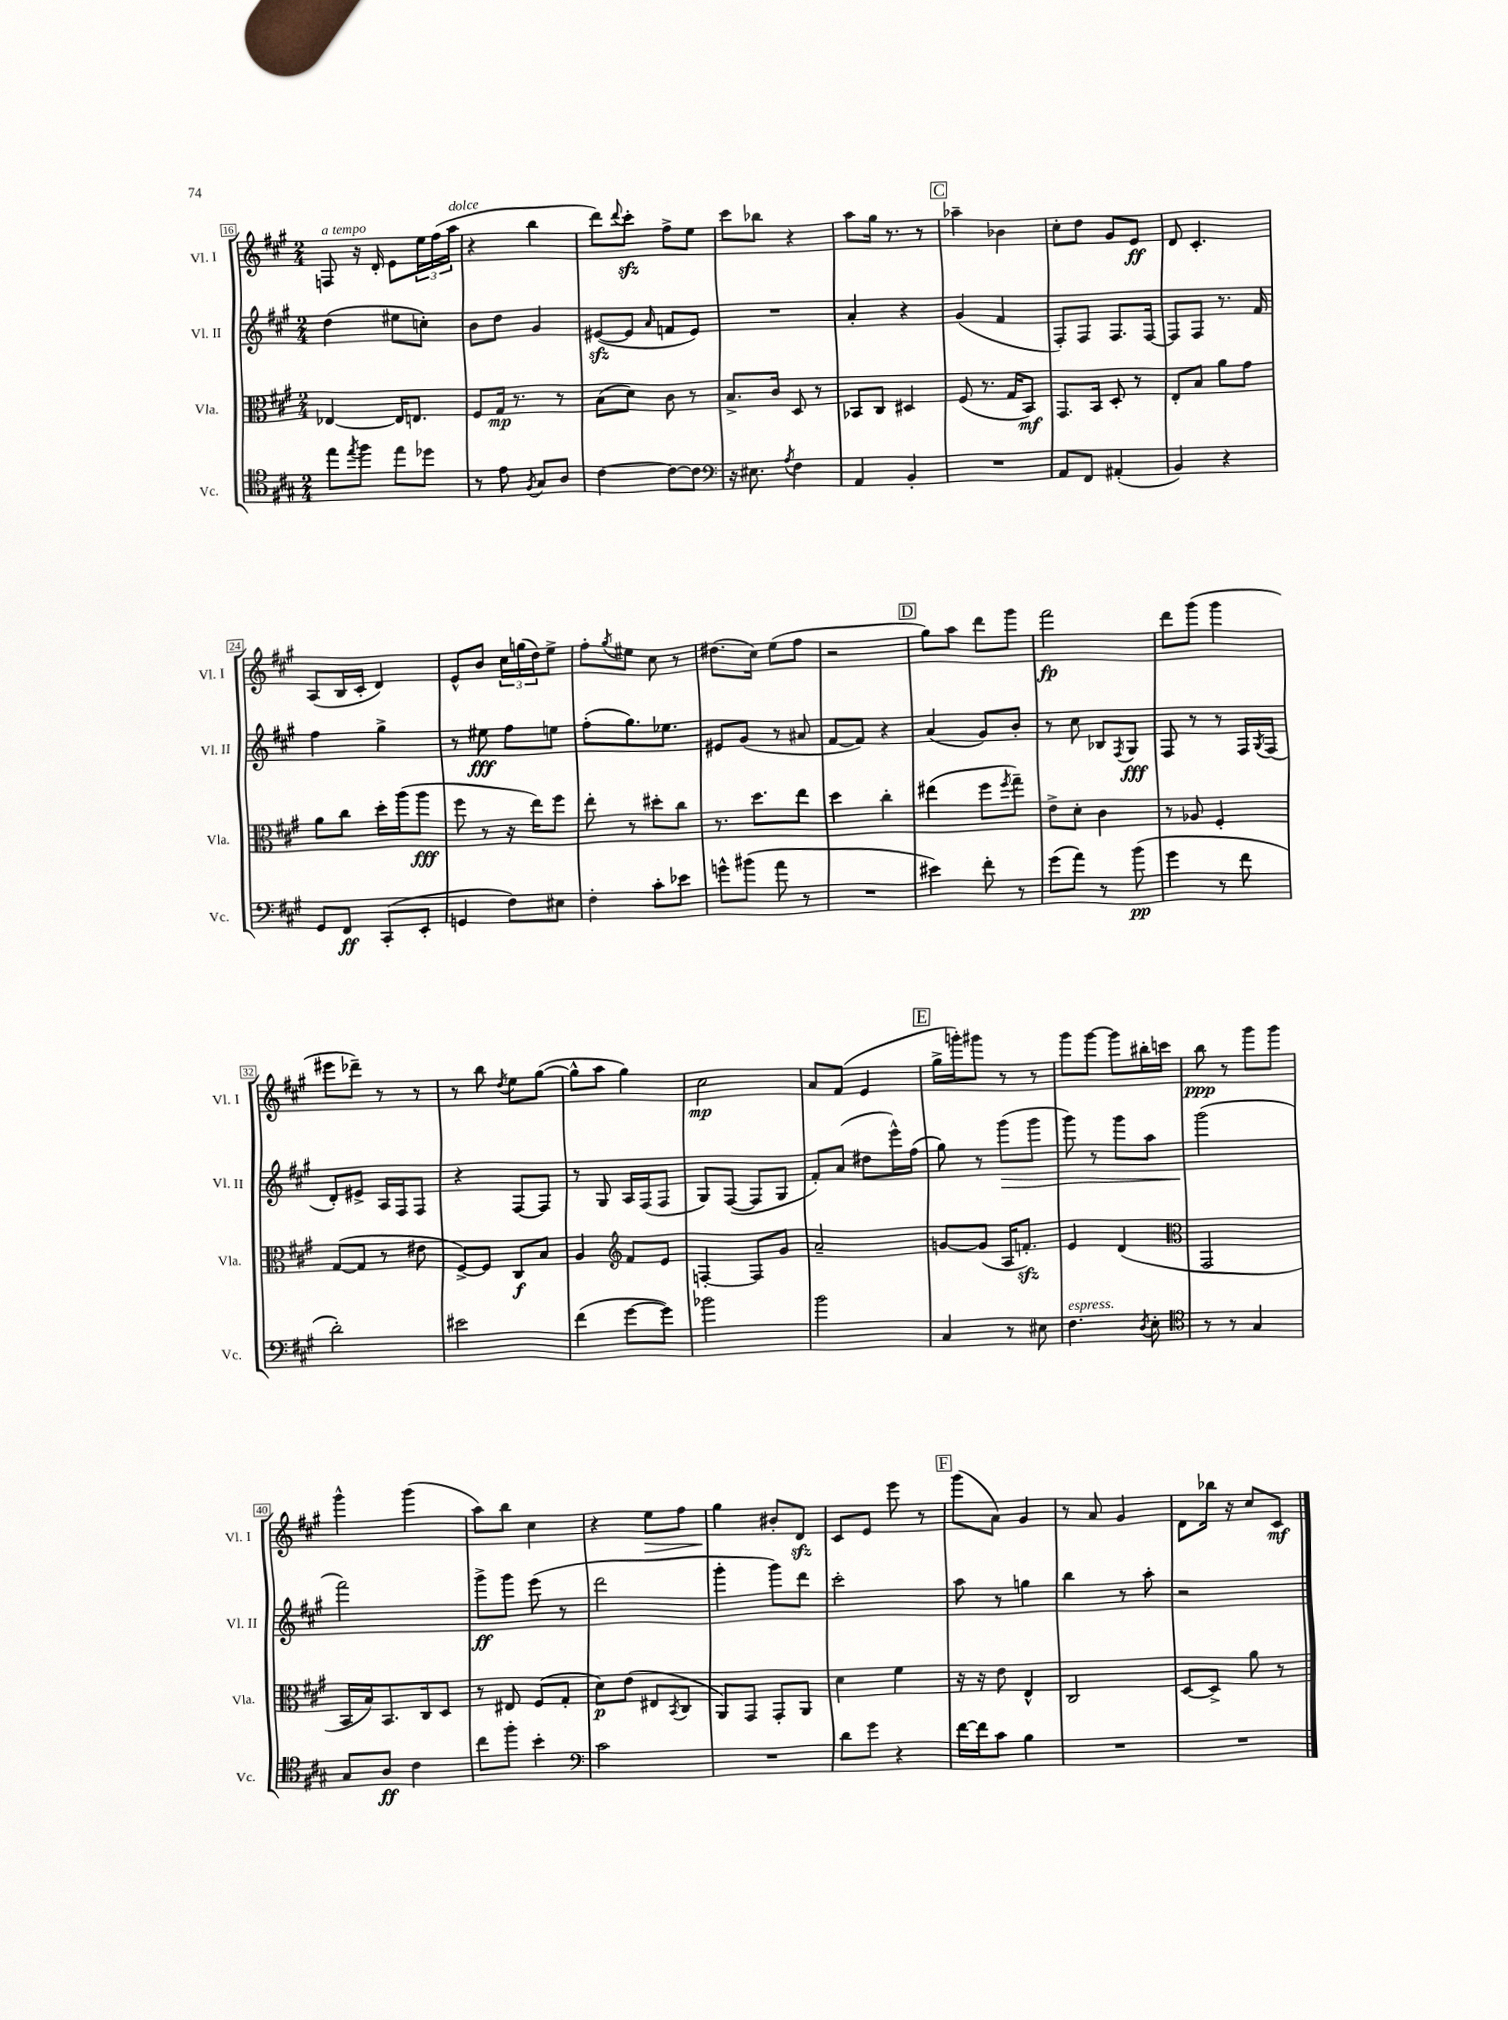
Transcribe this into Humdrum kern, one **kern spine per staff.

**kern	**kern	**kern	**kern
*staff4	*staff3	*staff2	*staff1
*clefC4	*clefC3	*clefG2	*clefG2
*k[f#c#g#]	*k[f#c#g#]	*k[f#c#g#]	*k[f#c#g#]
*M2/4	*M2/4	*M2/4	*M2/4
8ee	[4E-	(4dd	8F
8qee	.	.	.
8ff#	.	.	16r
.	.	.	16d'
8ee	16E-]	8ee#	8e
.	8.E	.	.
8dd-	.	8cc')	24ee
.	.	.	(24ff#
.	.	.	24aa
=	=	=	=
8r	8F#	8b	4r
8e	16G#	8dd	.
.	8.r	.	.
8qF#	.	.	.
8G#	.	4g#	4bb
8A	8r	.	.
=	=	=	=
[4c#	(8B	([8e#	8ddd)
.	.	.	8qqddd
.	8d)	8e#]	8ccc#'
.	.	16qqa	.
8c#_	8c#	8f	8ff#^
8c#]	8r	8e#)	8ee
=	=	=	=
*clefF4	*	*	*
16r	8.B^	2r	8ccc#
8.E#	.	.	.
.	.	.	8bb-
.	16c#	.	.
8qA	.	.	.
4F#	8D	.	4r
.	8r	.	.
=	=	=	=
4AA	8BB-	4a'	8aa
.	8C#	.	16gg#
.	.	.	8.r
4BB'	4D#	4r	.
.	.	.	8r
=	=	=	=
2r	(8F#	(4g#	4aa-~
.	8.r	.	.
.	.	4f#	4b-
.	16G#	.	.
.	8BB)	.	.
=	=	=	=
8AA	8.GG#	8F#')	8cc#'
8FF#	.	8F#	8dd
.	16BB	.	.
(4AA#'	8D'	8.F#	8g#
.	8r	.	8e
.	.	[16F#	.
=	=	=	=
4BB)	8E'	8F#]	8d
.	8B	8F#	4.c#'
4r	8a	8.r	.
.	8g#	.	.
.	.	16f#	.
=	=	=	=
8GG#	8a	4ff#	(8A
8FF#	8cc#	.	16B
.	.	.	16c#'
(8CC#'	16dd'	4gg#^	4d)
.	(16aa	.	.
8EE'	8aa	.	.
=	=	=	=
4GG	8ff#	8r	8e^^
.	8r	8ee#	8b
8F#)	16r	8ff#	24cc#
.	.	.	(24gg
.	16ee)	.	.
.	.	.	24dd)
8E#	8ff#	8ee	8ee^
=	=	=	=
4F#'	8ee'	(8ff#'	8ff#'
.	.	.	8qgg#
.	8r	8.gg#)	8ee#
8c#'	8dd#'	.	8cc#
.	.	8.ee-	.
8e-	8cc#	.	8r
=	=	=	=
8g^^	8.r	8e#	(8.dd#
(8b#	.	(8g#	.
.	8.dd	.	16cc#)
8a	.	8r	(8ee
8r	8ee	8a#	8ff#
=	=	=	=
2r	4dd	[8f#	2r
.	.	8f#])	.
.	4cc#'	4r	.
=	=	=	=
4e#)	(4ee#	(4a	8gg#)
.	.	.	8aa
8f#'	8ff#	8g#)	8ddd
.	8qff#	.	.
8r	8gg#~)	8b'	8ggg#
=	=	=	=
(8g#	8e^	8r	2fff#
8a)	8d'	8cc#	.
8r	4c#	8B-	.
.	.	8qF#	.
(8b	.	8G#	.
=	=	=	=
4g#	8r	8F#	8ddd
.	8A-	8r	(8ggg#
8r	4F#'	8r	4ggg#
8f#	.	16F#	.
.	.	8qG#	.
.	.	(16F#	.
=	=	=	=
2d')	([8G#	8d')	8eee#
.	8G#]	8e#^	8ddd-~)
.	8r	16A	8r
.	.	16F#	.
.	8e#	8F#	8r
=	=	=	=
2e#	[8F#^)	4r	8r
.	8F#]	.	8bb
.	.	.	8qdd
.	8C#	[8F#	8ee
.	8B	8F#]	([8gg#
=	=	=	=
(4f#	4A	8r	8gg#^^]
.	.	8G#	8aa
*	*clefG2	*	*
[8g#	8f#	16A	4gg#)
.	.	(16F#	.
8g#])	8e	8F#	.
=	=	=	=
2b-	[4F'	8G#)	2cc#
.	.	([8F#	.
.	8F]	8F#]	.
.	8g#	8G#	.
=	=	=	=
2b	2a~	8f#')	8a
.	.	(8a	(8f#
.	.	8dd#	4e
.	.	16eee^^)	.
.	.	(16ff#	.
=	=	=	=
4C#	[8g	8gg#)	16gg#^
.	.	.	16ggg')
.	(8g]	8r	8ggg#
8r	16A	(8ggg#	8r
.	8.f')	.	.
8E#	.	8ggg#	8r
=	=	=	=
4.F#	4e	8ggg#)	8ggg#
.	.	8r	[8ggg#
.	(4d	8ggg#	8ggg#]
8qD	.	.	.
8E'	.	8aa	16bb#'
.	.	.	16ccc
=	=	=	=
*clefC4	*clefC3	*	*
8r	2GG#	(2ggg#	8bb
8r	.	.	8r
4G#	.	.	8ggg#
.	.	.	8ggg#
=	=	=	=
8G#	16BB	2fff#)	4ggg#^^
.	16B)	.	.
8A	8.BB	.	.
4c#	.	.	(4ggg#
.	16C#	.	.
.	8D	.	.
=	=	=	=
8cc#	8r	8ggg#^	8aa)
8ff#'	8E#	8ggg#	8bb
4b'	(8F#	(8eee	4cc#
.	8G#'	8r	.
=	=	=	=
*clefF4	*	*	*
2c#	8d)	2ddd	4r
.	(8e	.	.
.	8E#	.	8ee
.	8qBB	.	.
.	8C#	.	8ff#
=	=	=	=
2r	8AA)	4ggg#'	4gg#
.	8GG#	.	.
.	8GG#'	8ggg#)	8b#'
.	8AA	8ddd	8d
=	=	=	=
8d	4d	2ccc#'	8c#
8g#	.	.	8e
4r	4f#	.	8eee
.	.	.	8r
=	=	=	=
[16f#	16r	8aa	(8ggg#
16f#]	16r	.	.
8c#	8e	8r	8a)
4B	4E^^	4gg	4g#
=	=	=	=
2r	2C#	4bb	8r
.	.	.	8a
.	.	8r	4g#
.	.	8aa'	.
=	=	=	=
2r	[8D	2r	8d
.	8D^]	.	16bb-
.	.	.	16r
.	8a	.	8cc#
.	8r	.	8c#
==	==	==	==
*-	*-	*-	*-
